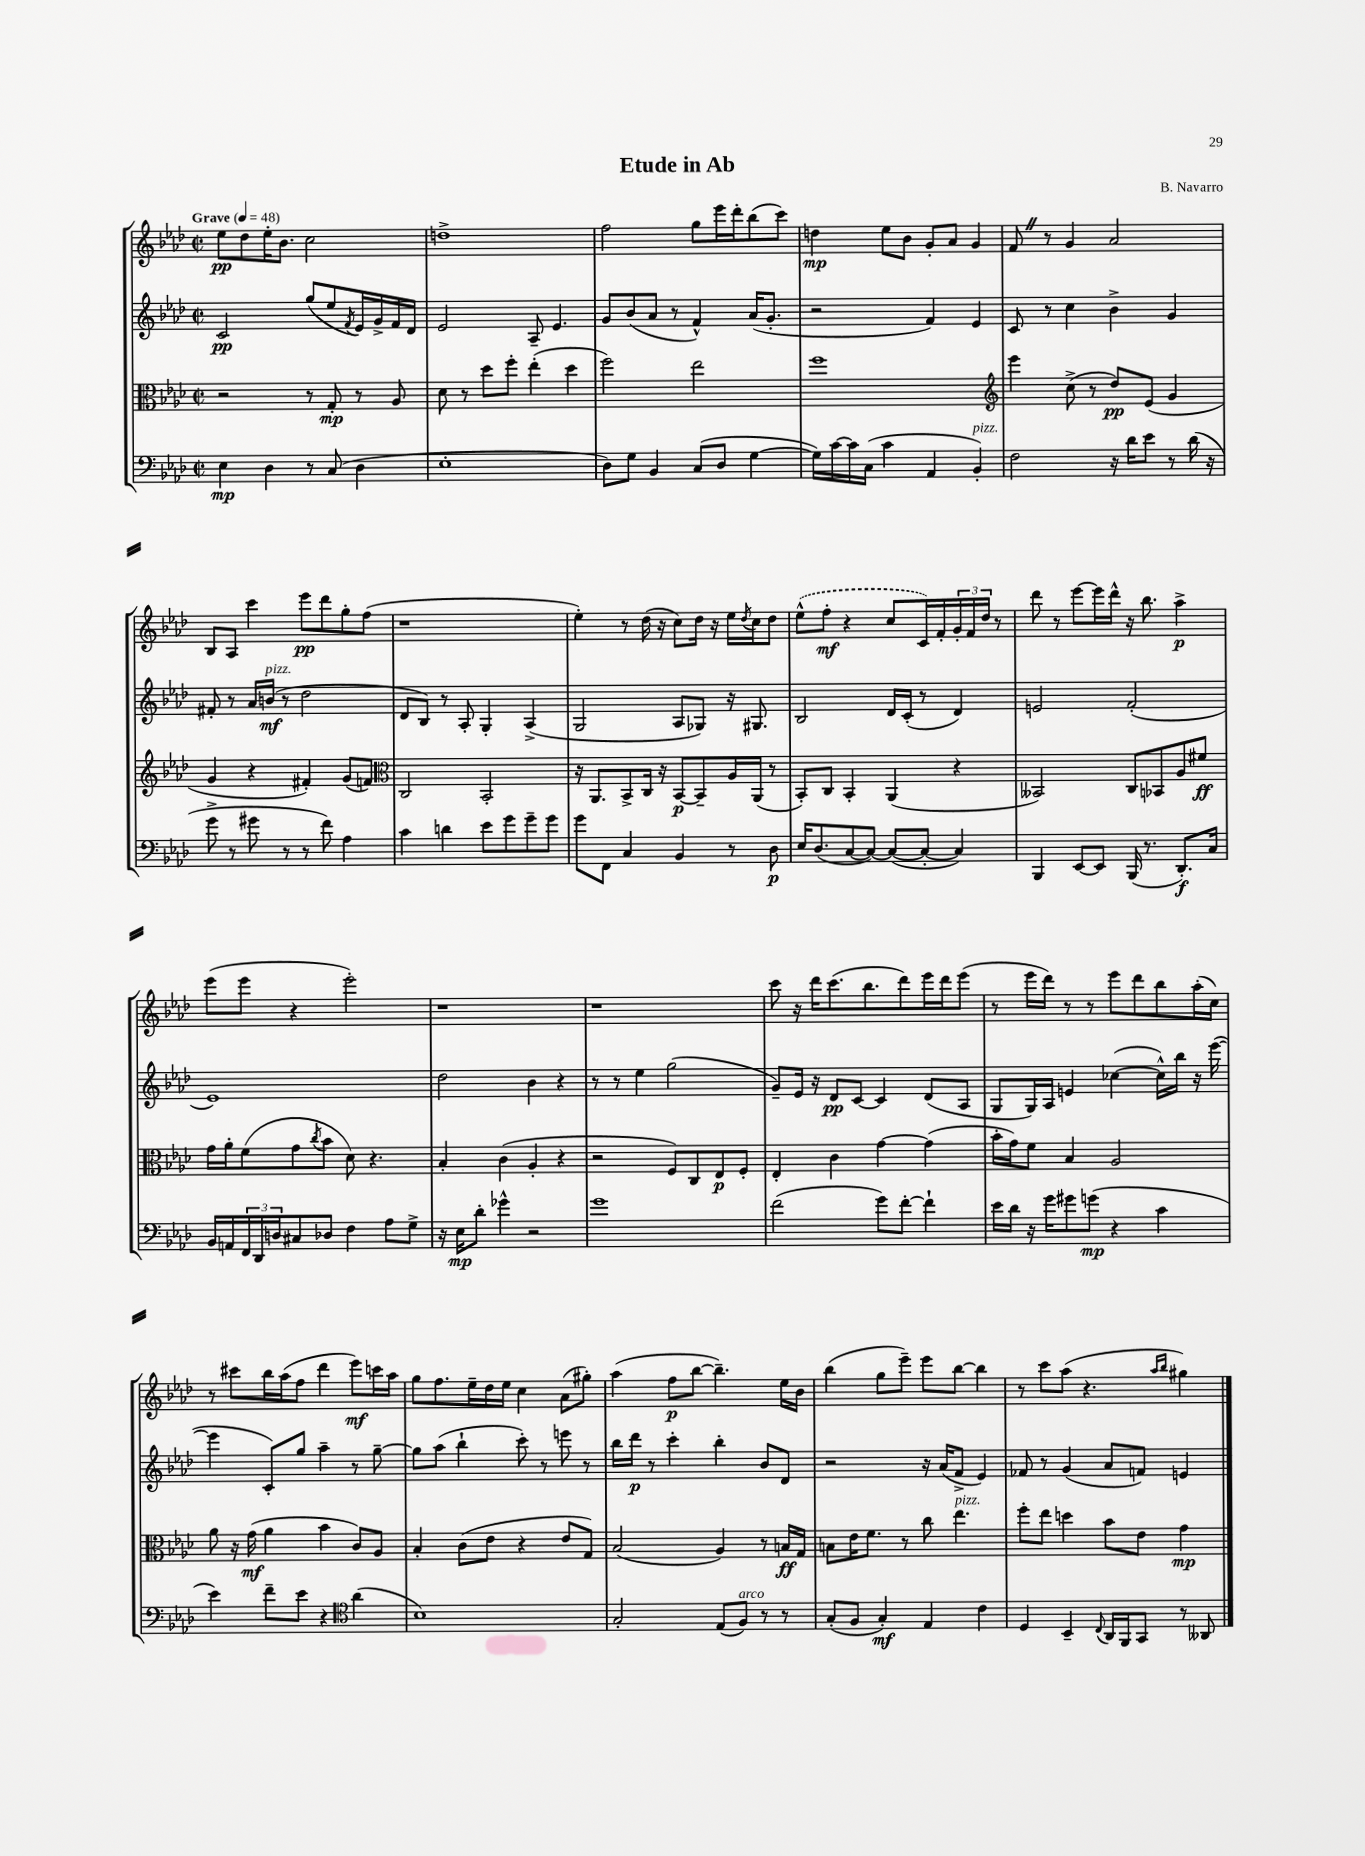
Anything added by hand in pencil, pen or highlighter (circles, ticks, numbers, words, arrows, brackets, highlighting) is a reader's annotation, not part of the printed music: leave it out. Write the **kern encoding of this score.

**kern	**dynam	**kern	**dynam	**kern	**dynam	**kern	**dynam
*part4	*part4	*part3	*part3	*part2	*part2	*part1	*part1
*staff4	*staff4	*staff3	*staff3	*staff2	*staff2	*staff1	*staff1
*clefF4	*	*clefC3	*	*clefG2	*	*clefG2	*
*k[b-e-a-d-]	*	*k[b-e-a-d-]	*	*k[b-e-a-d-]	*	*k[b-e-a-d-]	*
*M2/2	*	*M2/2	*	*M2/2	*	*M2/2	*
*met(c|)	*	*met(c|)	*	*met(c|)	*	*met(c|)	*
*MM48	*	*MM48	*	*MM48	*	*MM48	*
=1	=1	=1	=1	=1	=1	=1	=1
!	!	!	!	!	!	!LO:TX:a:B:t=Grave	!
4E-\	mp	2r	.	2c/	pp	8ee-\L	pp
.	.	.	.	.	.	8dd-\	.
4D-\	.	.	.	.	.	16ee-'\K	.
.	.	.	.	.	.	8.b-\J	.
8r	.	8r	.	(8gg/L	.	2cc\	.
(8C/	.	8G'/	mp	8ee-/	.	.	.
.	.	.	.	8qf/	.	.	.
4D-\	.	8r	.	16e-/L)	.	.	.
.	.	.	.	16g^/	.	.	.
.	.	8A-/	.	16f/	.	.	.
.	.	.	.	16d-/JJ	.	.	.
=2	=2	=2	=2	=2	=2	=2	=2
1E-'	.	8d-\	.	2e-/	.	1ddn^	.
.	.	8r	.	.	.	.	.
.	.	8dd-\L	.	.	.	.	.
.	.	8ff'\J	.	.	.	.	.
.	.	(4ee-'\	.	8A-~/	.	.	.
.	.	.	.	4.e-/	.	.	.
.	.	4dd-\	.	.	.	.	.
=3	=3	=3	=3	=3	=3	=3	=3
8D-\L)	.	2ff\)	.	8g/L	.	2ff\	.
8G\J	.	.	.	(8b-/	.	.	.
4BB-/	.	.	.	8a-/J	.	.	.
.	.	.	.	8r	.	.	.
(8C/L	.	2ee-\	.	4f^^/)	.	8gg\L	.
8D-/J	.	.	.	.	.	16eee-\L	.
.	.	.	.	.	.	16ddd-'\J	.
[4G\	.	.	.	(16a-/KL	.	(8bb-\	.
.	.	.	.	8.g'/J	.	.	.
.	.	.	.	.	.	8ccc\J)	.
=4	=4	=4	=4	=4	=4	=4	=4
16G\LL])	.	1ff	.	2r	.	4ddn\	mp
[16c\	.	.	.	.	.	.	.
16c\]	.	.	.	.	.	.	.
(16C\JJ	.	.	.	.	.	.	.
4c\	.	.	.	.	.	8ee-\L	.
.	.	.	.	.	.	8b-\J	.
4AA-/	.	.	.	4f/)	.	8g'/L	.
.	.	.	.	.	.	8a-/J	.
!LO:TX:a:i:t=pizz.	!	!	!	!	!	!	!
4BB-'/)	.	.	.	4e-/	.	4g/	.
=5	=5	=5	=5	=5	=5	=5	=5
*	*	*clefG2	*	*	*	*	*
2F\	.	4eee-\	.	8c/	.	8fZ/	.
.	.	.	.	8r	.	8r	.
.	.	(8cc^\	.	4cc\	.	4g/	.
.	.	8r	.	.	.	.	.
16r	.	8dd-/L)	pp	4b-^\	.	2a-/	.
16d-\KL	.	.	.	.	.	.	.
8e-\J	.	(8e-/J	.	.	.	.	.
8r	.	4g/	.	4g/	.	.	.
(16d-\	.	.	.	.	.	.	.
16r	.	.	.	.	.	.	.
!!LO:LB:g=z
=6	=6	=6	=6	=6	=6	=6	=6
8g^\	.	4g/	.	8f#X'/	.	8B-/L	.
8r	.	.	.	8r	.	8A-/J	.
8g#X\	.	4r	.	16a-/LL	.	4ccc\	.
!	!	!	!	!LO:TX:a:i:t=pizz.	!	!	!
.	.	.	.	(16bn/JJ	mf	.	.
8r	.	.	.	8r	.	.	.
8r	.	4f#X'/)	.	2dd-\	.	8eee-\L	pp
8f\)	.	.	.	.	.	8ddd-\	.
4A-\	.	(8g/L	.	.	.	8gg'\	.
.	.	8fn/J)	.	.	.	(8ff\J	.
=7	=7	=7	=7	=7	=7	=7	=7
*	*	*clefC3	*	*	*	*	*
4c\	.	2C/	.	8d-/L	.	1r	.
.	.	.	.	8B-/J)	.	.	.
4dn\	.	.	.	8r	.	.	.
.	.	.	.	8A-'/	.	.	.
8e-\L	.	2BB-'/	.	4G'/	.	.	.
8g\	.	.	.	.	.	.	.
8g~\	.	.	.	(4A-^/	.	.	.
8g\J	.	.	.	.	.	.	.
=8	=8	=8	=8	=8	=8	=8	=8
8g\L	.	16r	.	2G/	.	4ee-'\)	.
.	.	8.AA-/L	.	.	.	.	.
8FF\J	.	.	.	.	.	.	.
4C/	.	8BB-^/	.	.	.	8r	.
.	.	16C/Jk	.	.	.	(16dd-\	.
.	.	16r	.	.	.	16r	.
4BB-/	.	[8BB-/L	p	8A-/L	.	8cc\L)	.
.	.	8BB-~/]	.	8G-X/J)	.	16dd-\Jk	.
.	.	.	.	.	.	16r	.
8r	.	16A-/L	.	16r	.	16ee-\LL	.
.	.	.	.	.	.	8qdd-/	.
.	.	(16AA-/JJ	.	8.G#X/	.	16cc\J	.
8D-\	p	8r	.	.	.	8dd-\J	.
=9	=9	=9	=9	=9	=9	=9	=9
16E-/KL	.	8BB-'/L)	.	2B-/	.	(8ee-^^\L	.
(8.D-/	.	.	.	.	.	.	.
.	.	8C/J	.	.	.	8ff'\J	mf
[8C/	.	4BB-'/	.	.	.	4r	.
8C/J_)	.	.	.	.	.	.	.
(8C/L_	.	(4AA-/	.	16d-/LL	.	8cc/L	.
.	.	.	.	(16c'/JJ	.	.	.
8C'/J_	.	.	.	8r	.	16c/L)	.
.	.	.	.	.	.	16f'/	.
4C/])	.	4r	.	4d-/)	.	24g'/	.
.	.	.	.	.	.	24f/	.
.	.	.	.	.	.	24dd-/JJ	.
.	.	.	.	.	.	8r	.
=10	=10	=10	=10	=10	=10	=10	=10
4BBB-/	.	2BB--X/)	.	2en/	.	8ddd-\	.
.	.	.	.	.	.	8r	.
[8EE-/L	.	.	.	.	.	[8eee-\L	.
8EE-/J]	.	.	.	.	.	16eee-\L]	.
.	.	.	.	.	.	16ddd-^^\JJ	.
(16BBB-/	.	8C/L	.	(2f'/	.	16r	.
8.r	.	.	.	.	.	8.bb-\	.
.	.	8BB-X/	.	.	.	.	.
8.DD-'/L)	f	8A-/	.	.	.	4aa-^\	p
.	.	8f#X/J	ff	.	.	.	.
16C/Jk	.	.	.	.	.	.	.
!!LO:LB:g=z
=11	=11	=11	=11	=11	=11	=11	=11
16BB-/LL	.	16g\LL	.	1e-)	.	(8eee-\L	.
16AAn/	.	16a-'\J	.	.	.	.	.
24FF/	.	(8f\	.	.	.	8eee-\J	.
24DD-/	.	.	.	.	.	.	.
24Dn/J	.	.	.	.	.	.	.
8C#X/	.	8g\	.	.	.	4r	.
.	.	8qcc/	.	.	.	.	.
8D-X/J	.	8b-\J	.	.	.	.	.
4F\	.	8d-\)	.	.	.	2eee-'\)	.
.	.	4.r	.	.	.	.	.
8A-\L	.	.	.	.	.	.	.
8G^\J	.	.	.	.	.	.	.
=12	=12	=12	=12	=12	=12	=12	=12
16r	.	4B-'/	.	2dd-\	.	1r	.
16E-\KL	mp	.	.	.	.	.	.
8d-'\J	.	.	.	.	.	.	.
4g-X^^\	.	(4c\	.	.	.	.	.
2r	.	4A-'/	.	4b-\	.	.	.
.	.	4r	.	4r	.	.	.
=13	=13	=13	=13	=13	=13	=13	=13
1g	.	2r	.	8r	.	1r	.
.	.	.	.	8r	.	.	.
.	.	.	.	4ee-\	.	.	.
.	.	8F/L)	.	(2gg\	.	.	.
.	.	8C/	.	.	.	.	.
.	.	8E-/	p	.	.	.	.
.	.	8F'/J	.	.	.	.	.
=14	=14	=14	=14	=14	=14	=14	=14
(2f\	.	4E-'/	.	8g~/L)	.	8ccc\	.
.	.	.	.	16e-/Jk	.	16r	.
.	.	.	.	16r	.	16ddd-\KL	.
.	.	4c\	.	8d-/L	pp	(8.ccc\	.
.	.	.	.	[8c/J	.	.	.
.	.	.	.	.	.	8.bb-\	.
8g\L)	.	[4g\	.	4c/]	.	.	.
[8f'\J	.	.	.	.	.	8ddd-\)	.
4f`\]	.	(4g\]	.	(8d-/L	.	16eee-\L	.
.	.	.	.	.	.	16ddd-\J	.
.	.	.	.	8A-/J	.	(8eee-\J	.
=15	=15	=15	=15	=15	=15	=15	=15
16e-\LL	.	16b-'\LL	.	8G/L	.	8r	.
16d-\JJ	.	16g\J)	.	.	.	.	.
16r	.	8f\J	.	16G/L)	.	16eee-\LL	.
16g\KL	.	.	.	16A-/JJ	.	16ddd-\JJ)	.
8g#X\	.	4B-/	.	4en/	.	8r	.
(8gn\J	mp	.	.	.	.	8r	.
4r	.	2A-/	.	([4cc-X\	.	8eee-\L	.
.	.	.	.	.	.	8ddd-\	.
4c\	.	.	.	16cc-^^\LL])	.	8bb-\	.
.	.	.	.	16bb-\JJ	.	.	.
.	.	.	.	16r	.	(16aa-'\L	.
.	.	.	.	([16eee-\	.	16cc\JJ)	.
!!LO:LB:g=z
=16	=16	=16	=16	=16	=16	=16	=16
4e-\)	.	8a-\	.	4eee-\]	.	8r	.
.	.	16r	.	.	.	8ccc#X\L	.
.	.	(16g\	mf	.	.	.	.
8f~\L	.	4a-\	.	8c'/L)	.	16bb-\L	.
.	.	.	.	.	.	(16aa-\J	.
8e-\J	.	.	.	8gg/J	.	8ff\J	.
4r	.	4b-\	.	4aa-~\	.	4ddd-\	.
*clefC4	*	*	*	*	*	*	*
(4a-\	.	8c/L)	.	8r	.	8eee-\L)	mf
.	.	8A-/J	.	[8gg~\	.	16cccn\L	.
.	.	.	.	.	.	16aa-\JJ	.
=17	=17	=17	=17	=17	=17	=17	=17
1B-)	.	4B-'/	.	8gg\L]	.	8gg\L	.
.	.	.	.	(8aa-\J	.	8.ff\	.
.	.	(8c\L	.	4bb-`\	.	.	.
.	.	.	.	.	.	16ee-~\L	.
.	.	8e-\J	.	.	.	16dd-\	.
.	.	.	.	.	.	16ee-\JJ	.
.	.	4r	.	8ccc'\)	.	4cc\	.
.	.	.	.	8r	.	.	.
.	.	8e-/L	.	8eeen\	.	(8a-\L	.
.	.	8G/J)	.	8r	.	8gg#X'\J)	.
=18	=18	=18	=18	=18	=18	=18	=18
2G'/	.	(2B-/	.	16bb-\LL	.	(4aa-\	.
.	.	.	.	16ddd-\JJ	p	.	.
.	.	.	.	8r	.	.	.
.	.	.	.	4ccc'\	.	8ff\L	p
.	.	.	.	.	.	[8bb-\J	.
(8E-/L	.	4A-/)	.	4bb-'\	.	4.bb-~\])	.
!LO:TX:a:i:t=arco	!	!	!	!	!	!	!
8F/J)	.	.	.	.	.	.	.
8r	.	8r	.	8b-/L	.	.	.
8r	.	16Bn/LL	ff	8d-/J	.	16ee-\LL	.
.	.	16G/JJ	.	.	.	16b-\JJ	.
=19	=19	=19	=19	=19	=19	=19	=19
(8G'/L	.	8Bn\L	.	2r	.	(4bb-\	.
8F/J	.	16e-\K	.	.	.	.	.
.	.	8.f\J	.	.	.	.	.
4G'/)	mf	.	.	.	.	8gg\L	.
.	.	8r	.	.	.	8eee-~\J)	.
4E-/	.	8cc\	.	16r	.	8eee-\L	.
.	.	.	.	(16a-/KL	.	.	.
!	!	!LO:TX:a:i:t=pizz.	!	!	!	!	!
.	.	4.ee-\	.	8f^/J	.	[8bb-\J	.
4c\	.	.	.	4e-/)	.	4bb-\]	.
=20	=20	=20	=20	=20	=20	=20	=20
4D-/	.	8ff'\L	.	8f-X/	.	8r	.
.	.	8ee-\J	.	8r	.	8ccc\L	.
4BB-~/	.	4ddn\	.	(4g/	.	(8aa-\J	.
.	.	.	.	.	.	4.r	.
8qqC/	.	.	.	.	.	.	.
16AA-/LL	.	8b-\L	.	8a-/L	.	.	.
16FF/J	.	.	.	.	.	.	.
8GG/J	.	8e-\J	.	8fn/J)	.	.	.
.	.	.	.	.	.	16qqaa-/LL	.
.	.	.	.	.	.	16qqbb-/JJ	.
8r	.	4g\	mp	4en/	.	4gg#X\)	.
8AA--X/	.	.	.	.	.	.	.
==	==	==	==	==	==	==	==
*-	*-	*-	*-	*-	*-	*-	*-
